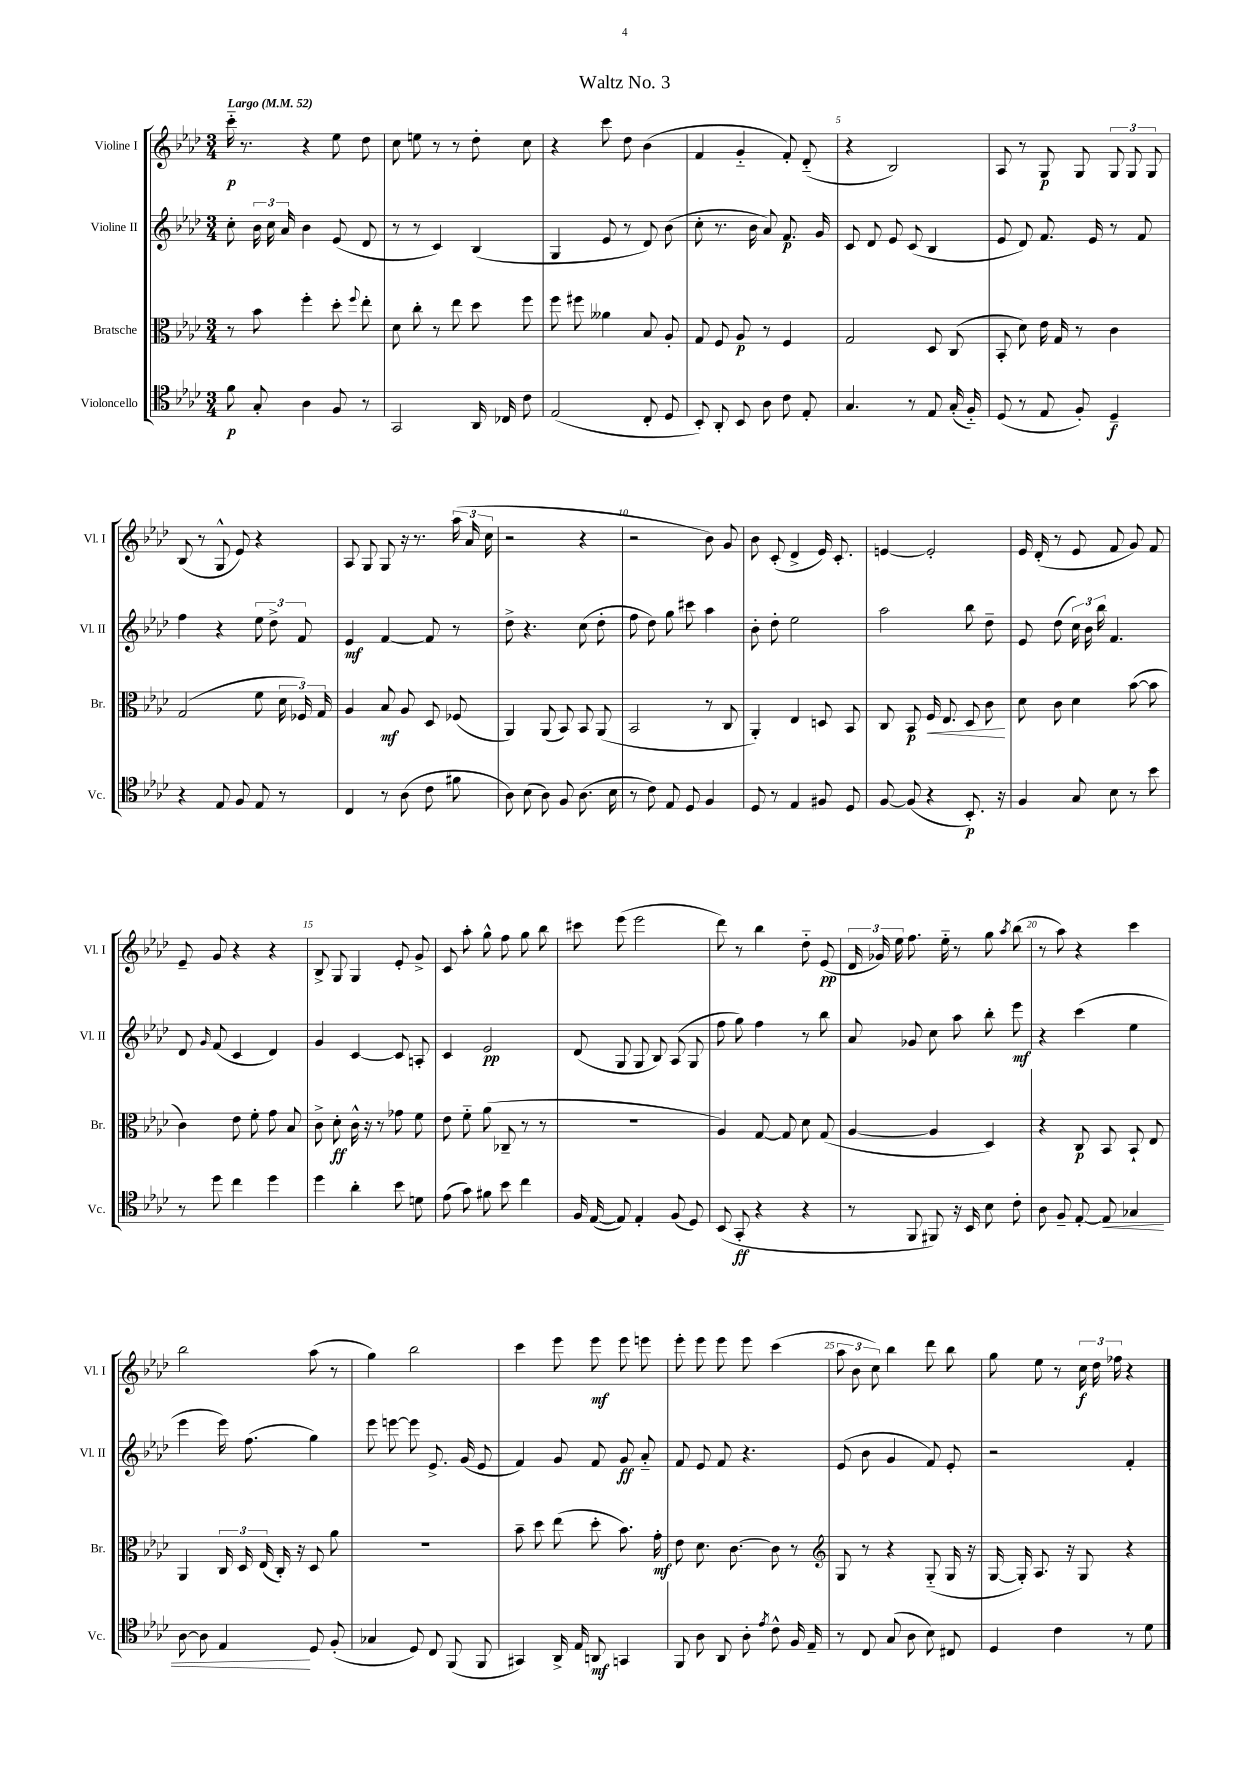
\header { title = "Waltz No. 3" }
<<
\new StaffGroup <<
\new Staff = "s0" \with { instrumentName = "Violine I" shortInstrumentName = "Vl. I" } {
    \clef treble \key aes \major \numericTimeSignature \time 3/4 \tempo "Largo" 4 = 52
    \autoBeamOff c'''16-_\p r8. r4 ees''8 des''8 |
    c''8 e''8 r8 r8 des''8-. c''8 |
    r4 c'''8 des''8 bes'4( |
    f'4 g'4-_ f'8-.) des'8-_( |
    r4 bes2) |
    aes8 r8 g8\p g8 \tuplet 3/2 { g8 g8 g8 } |
    bes8( r8 g8-^ ees'8) r4 |
    aes8 g8 g8 r16 r8. \tuplet 3/2 { aes''16( aes'16 c''16 } |
    r2 r4 |
    r2 bes'8) g'8 |
    bes'8 c'8-.( des'4-> ees'16) c'8.-. |
    e'4~ e'2-. |
    ees'16 des'16-.( r8 ees'8 f'8 g'8) f'8 |
    ees'8-- g'8 r4 r4 |
    bes8-> g8 g4 ees'8-. g'8-> |
    c'8 aes''8-. g''8-^ f''8 g''8 bes''8 |
    cis'''8 ees'''8( ees'''2 |
    des'''8) r8 bes''4 des''8-_ ees'8\pp( |
    \tuplet 3/2 { des'16 ges'16) ees''16 } f''8. ees''16-_ r8 g''8 \acciaccatura { aes''8 } bes''8( |
    r8 aes''8) r4 c'''4 |
    bes''2 aes''8( r8 |
    g''4) bes''2 |
    c'''4 ees'''8 ees'''8\mf ees'''8 e'''8 |
    ees'''8-. ees'''8 ees'''8 ees'''8 c'''4( |
    \tuplet 3/2 { aes''8 bes'8 c''8) } bes''4 des'''8 bes''8 |
    g''8 ees''8 r8 \tuplet 3/2 { c''16\f des''16 fes''16 } r4 \bar "|." |
}
\new Staff = "s1" \with { instrumentName = "Violine II" shortInstrumentName = "Vl. II" } {
    \clef treble \key aes \major \numericTimeSignature \time 3/4
    \autoBeamOff c''8-. \tuplet 3/2 { bes'16 c''16 aes'16 } bes'4 ees'8( des'8 |
    r8 r8 c'4) bes4( |
    g4 ees'8 r8 des'8) bes'8( |
    c''8-. r8. bes'16 aes'8) f'8.\p g'16 |
    c'8 des'8 ees'8 c'8( bes4 |
    ees'8 des'8) f'8. ees'16 r8 f'8 |
    f''4 r4 \tuplet 3/2 { ees''8 des''8-> f'8 } |
    ees'4\mf f'4~ f'8 r8 |
    des''8-> r4. c''8( des''8-. |
    f''8 des''8) g''8 cis'''8 aes''4 |
    bes'8-. des''8-. ees''2 |
    aes''2 bes''8 des''8-- |
    ees'8 des''8( \tuplet 3/2 { c''16) bes'16 bes''16 } f'4. |
    des'8 \grace { g'16 } f'8( c'4 des'4) |
    g'4 c'4~ c'8 a8-. |
    c'4 ees'2\pp |
    des'8( g8 g8 bes8) aes8( g8 |
    f''8 g''8) f''4 r8 bes''8 |
    aes'8 ges'8 c''8 aes''8 bes''8-. ees'''8\mf |
    r4 c'''4( ees''4 |
    ees'''4 ees'''16) f''8.( g''4) |
    ees'''8 e'''8~ e'''8 ees'8.-> g'16( ees'8 |
    f'4) g'8 f'8 g'8\ff aes'8-_ |
    f'8 ees'8 f'8 r4. |
    ees'8( bes'8 g'4 f'8) ees'8-. |
    r2 f'4-. \bar "|." |
}
\new Staff = "s2" \with { instrumentName = "Bratsche" shortInstrumentName = "Br." } {
    \clef alto \key aes \major \numericTimeSignature \time 3/4
    \autoBeamOff r8 bes'8 f''4-. des''8-. \appoggiatura { f''8 } ees''8-. |
    des'8 c''8-. r8 ees''8 des''8 f''8 |
    f''8 fis''8 aeses'4 bes8 aes8-. |
    g8 f8 aes8\p r8 f4 |
    g2 des8 c8( |
    bes,8-. des'8) ees'16 g16 r8 c'4 |
    g2( f'8 \tuplet 3/2 { des'16 fes16) g16 } |
    aes4 bes8\mf aes8 des8 fes8( |
    aes,4) aes,8( bes,8) bes,8 aes,8( |
    bes,2 r8 c8 |
    aes,4-.) ees4 d8 bes,8 |
    c8 bes,8\p f16\< ees8. des8 c'8\! |
    des'8 c'8 des'4 bes'8~( bes'8 |
    c'4) ees'8 f'8-. g'8 bes8 |
    c'8-> des'8-.\ff c'16-^ r16 r8 ges'8 f'8 |
    ees'8 f'8-_ aes'8( ces8-- r8 r8 |
    R2. |
    aes4) g8~ g8 des'8 g8( |
    aes4~ aes4 des4) |
    r4 c8\p bes,8 bes,8-! ees8 |
    aes,4 \tuplet 3/2 { c16 des16 ees16( } c16-.) r16 des8 aes'8 |
    R2. |
    bes'8-- des''8 ees''8( des''8-. bes'8.) g'16-.\mf |
    ees'8 des'8. c'8.~ c'8 r8 |
    \clef treble g8 r8 r4 g8-_( g16 r16 |
    g16~ g16-.) aes8. r16 g8 r4 \bar "|." |
}
\new Staff = "s3" \with { instrumentName = "Violoncello" shortInstrumentName = "Vc." } {
    \clef tenor \key aes \major \numericTimeSignature \time 3/4
    \autoBeamOff f'8\p g8-. aes4 f8 r8 |
    g,2 aes,16 ces16 c'8 |
    ees2( c8-. des8 |
    bes,8-.) aes,8-. bes,8 aes8 c'8 ees8-. |
    g4. r8 ees8 g16-.( f16-_) |
    des8( r8 ees8 f8-.) des4--\f |
    r4 ees8 f8 ees8 r8 |
    c4 r8 aes8( c'8 fis'8 |
    aes8) bes8( aes8) f8 aes8.( bes16 |
    r8 c'8) ees8 des8 f4 |
    des8 r8 ees4 fis8 des8 |
    f8~ f8( r4 bes,8.-.\p) r16 |
    f4 g8 bes8 r8 bes'8 |
    r8 des''8 c''4 des''4 |
    des''4 aes'4-. bes'8 d'8 |
    ees'8( g'8) fis'8 bes'8 c''4 |
    f16 ees16~( ees8) ees4-. f8( des8) |
    bes,8( g,8-.\ff r4 r4 |
    r8 f,8 fis,8) r16 bes,16 bes8 c'8-. |
    aes8 f8-- ees8~-. ees8\< ges4 |
    aes8~ aes8 ees4\! des8 f8-.( |
    ges4 des8) c8 f,8( f,8 |
    gis,4) aes,16-> ees16 a,8\mf g,4 |
    f,8 aes8 aes,8 aes8-. \acciaccatura { ees'8 } c'8-^ f16 ees16-- |
    r8 c8 g8( aes8 bes8) cis8 |
    des4 c'4 r8 des'8 \bar "|." |
}
>>
>>
\layout { \context { \Score \override BarNumber.break-visibility = ##(#f #t #t) barNumberVisibility = #(every-nth-bar-number-visible 5) } }
